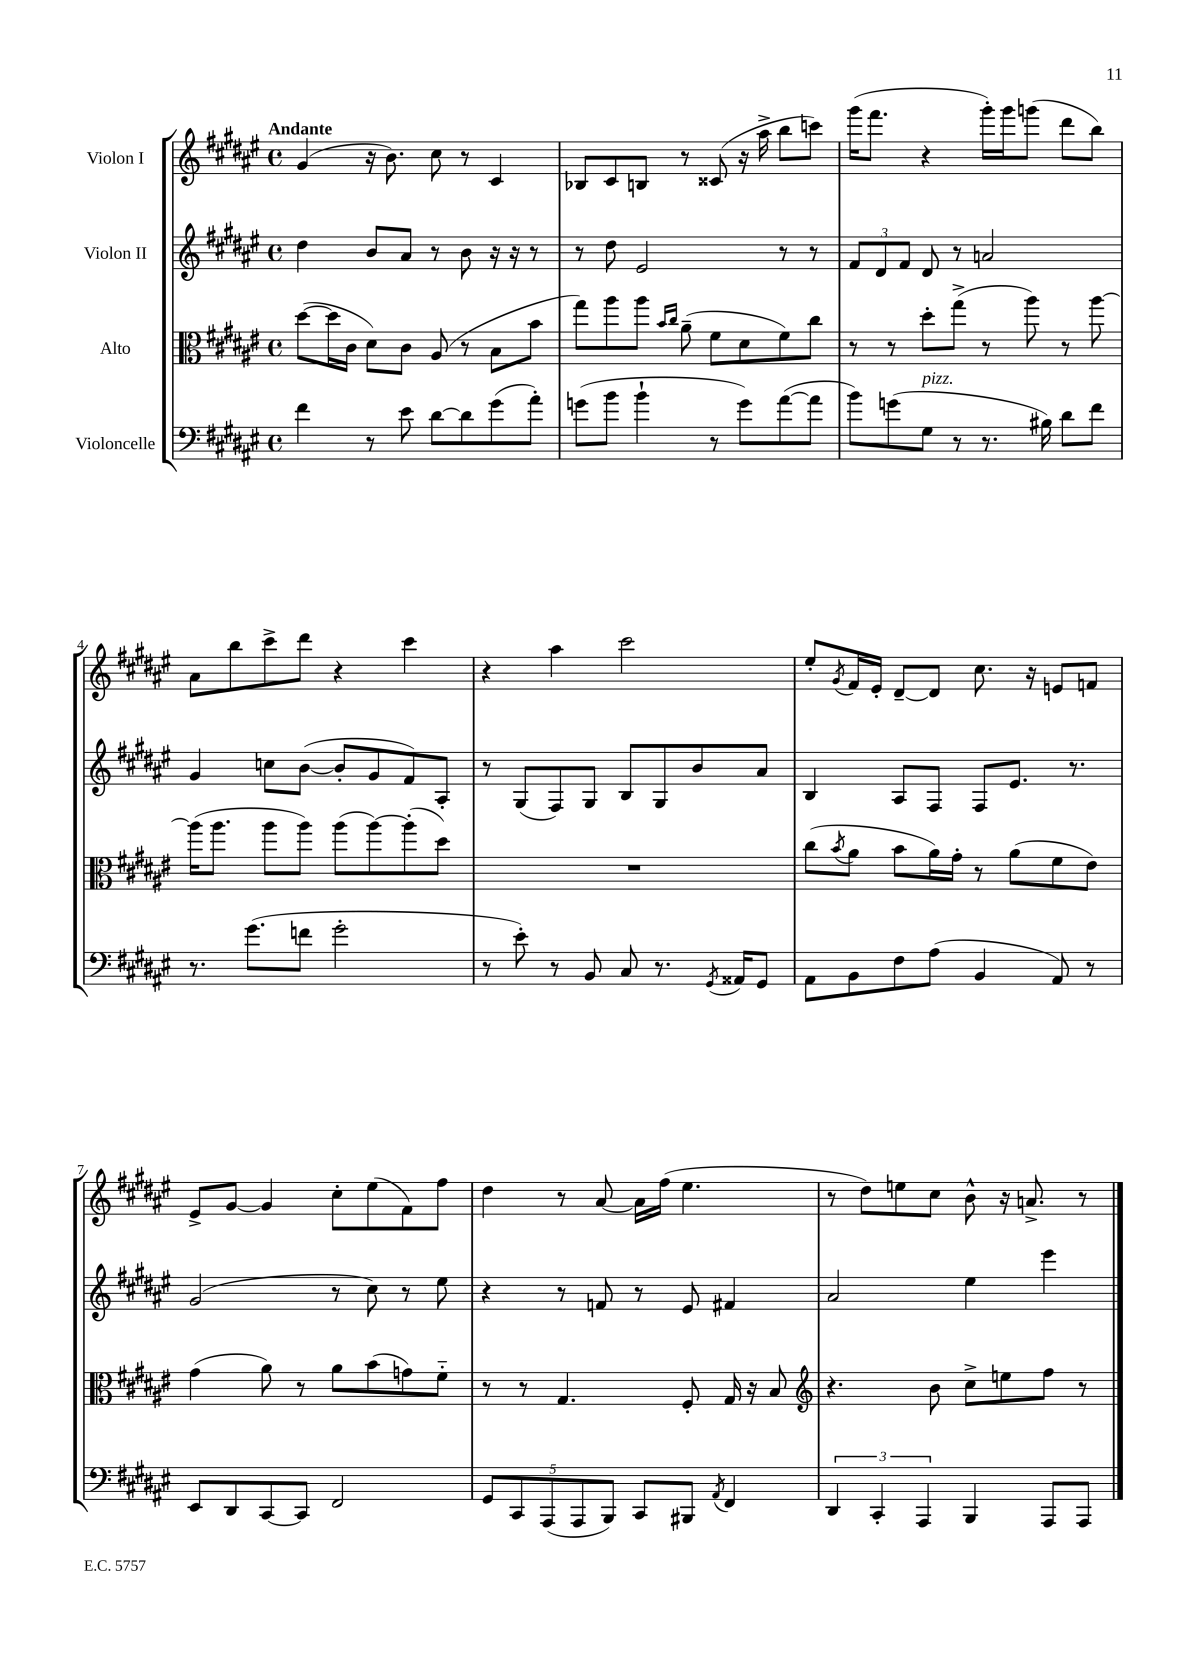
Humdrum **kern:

**kern	**kern	**kern	**kern
*staff4	*staff3	*staff2	*staff1
*clefF4	*clefC3	*clefG2	*clefG2
*k[f#c#g#d#a#e#]	*k[f#c#g#d#a#e#]	*k[f#c#g#d#a#e#]	*k[f#c#g#d#a#e#]
*M4/4	*M4/4	*M4/4	*M4/4
*met(c)	*met(c)	*met(c)	*met(c)
4f#	([8dd#	4dd#	(4g#
.	16dd#]	.	.
.	16c#	.	.
8r	8d#)	8b	16r
.	.	.	8.b)
8e#	8c#	8a#	.
[8d#	(8A#	8r	8cc#
8d#]	8r	8b	8r
(8g#	8B	16r	4c#
.	.	16r	.
8a#')	8b	8r	.
=	=	=	=
(8g	8gg#)	8r	8B-
8b	8aa#	8dd#	8c#
4b`	8aa#	2e#	8B
.	16qqb	.	.
.	16qqcc#	.	.
.	(8a#~	.	8r
8r	8f#	.	(8c##
8g)	8d#	.	16r
.	.	.	16aa#^
([8a#	8f#)	8r	8bb
8a#]	8cc#	8r	8ccc)
=	=	=	=
8b)	8r	12f#	(16ggg#
.	.	.	8.fff#
.	.	12d#	.
(8g	8r	.	.
.	.	12f#	.
8G#	8dd#'	8d#	4r
8r	(8gg#^	8r	.
8.r	8r	2a	16ggg#')
.	.	.	16ggg#
.	8aa#)	.	(8ggg
16B#)	.	.	.
8d#	8r	.	8ddd#
8f#	[8aa#	.	8bb)
=	=	=	=
8.r	(16aa#]	4g#	8a#
.	8.aa#	.	.
.	.	.	8bb
(8.g#	.	.	.
.	8aa#	8cc	8ccc#^
8f	8aa#)	([8b	8ddd#
2g#'	(8aa#	8b']	4r
.	[8aa#)	8g#	.
.	(8aa#']	8f#)	4ccc#
.	8dd#)	8A#'	.
=	=	=	=
8r	1r	8r	4r
8e#')	.	(8G#	.
8r	.	8F#)	4aa#
8BB	.	8G#	.
8C#	.	8B	2ccc#
8.r	.	8G#	.
.	.	8b	.
8qGG#	.	.	.
16AA##	.	.	.
8GG#	.	8a#	.
=	=	=	=
8AA#	(8cc#	4B	8ee#'
.	8qb	.	8qg#
8BB	8a#	.	16f#
.	.	.	16e#'
8F#	8b	8A#	[8d#~
(8A#	16a#)	8F#	8d#]
.	16g#'	.	.
4BB	8r	8F#	8.cc#
.	(8a#	8.e#	.
.	.	.	16r
8AA#)	8f#	.	8e
.	.	8.r	.
8r	8e#)	.	8f
=	=	=	=
8EE#	(4g#	(2g#	8e#^
8DD#	.	.	[8g#
[8CC#	8a#)	.	4g#]
8CC#]	8r	.	.
2FF#	8a#	8r	8cc#'
.	(8b	8cc#)	(8ee#
.	8g)	8r	8f#)
.	8f#'~	8ee#	8ff#
=	=	=	=
10GG#	8r	4r	4dd#
10CC#	.	.	.
.	8r	.	.
(10AAA#	.	.	.
.	4.G#	8r	8r
10AAA#	.	.	.
.	.	8f	[8a#
10BBB)	.	.	.
8CC#	.	8r	16a#]
.	.	.	(16ff#
8BBB#	8F#'	8e#	4.ee#
8qAA#	.	.	.
4FF#	16G#	4f#	.
.	16r	.	.
.	8B	.	.
=	=	=	=
*	*clefG2	*	*
6DD#	4.r	2a#	8r
.	.	.	8dd#)
6CC#'	.	.	.
.	.	.	8ee
6AAA#	.	.	.
.	8b	.	8cc#
4BBB	8cc#^	4ee#	8b^^
.	8ee	.	16r
.	.	.	8.a^
8AAA#	8ff#	4eee#	.
8AAA#	8r	.	8r
==	==	==	==
*-	*-	*-	*-
